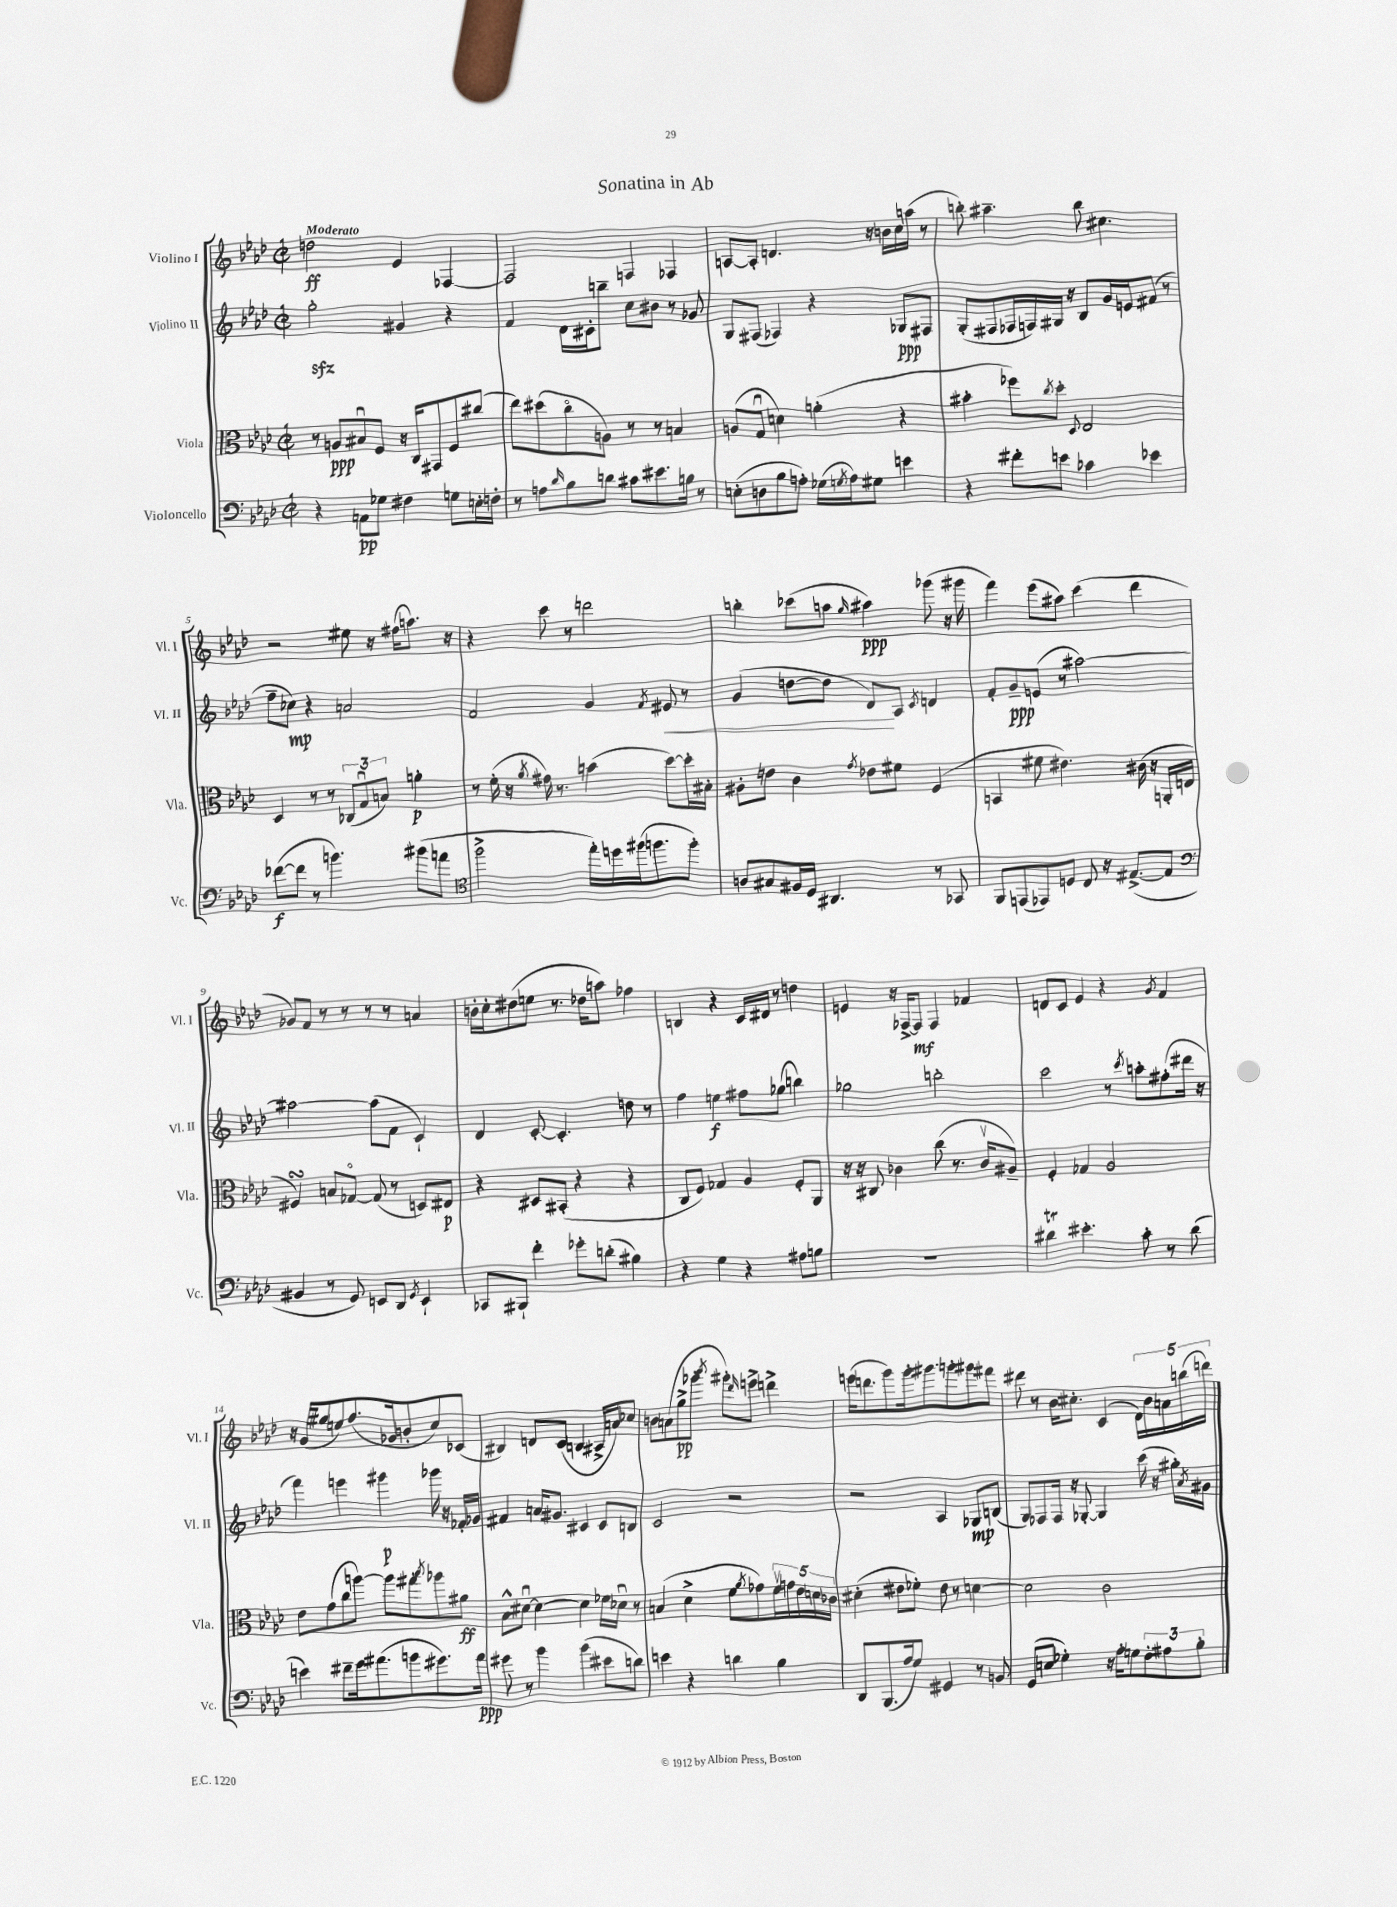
\header { title = "Sonatina in Ab" }
<<
\new StaffGroup <<
\new Staff = "s0" \with { instrumentName = "Violino I" shortInstrumentName = "Vl. I" } {
    \clef treble \key aes \major \defaultTimeSignature \time 2/2 \tempo "Moderato"
    d''2\ff ees'4 fes4~ |
    fes2 f4 fes4 |
    a8~ a8-. d'4. r16 b'16 c''16 a''16( r8 |
    b''8-.) ais''4.-- b''8 cis''4. |
    r2 eis''8 r16 fis''16( a''8.) r16 |
    r4 c'''8 r8 d'''2 |
    b''4-. ces'''8( a''8 \grace { g''16 } ais''4\ppp) ges'''8( r16 gis'''16 |
    f'''4) ees'''8( ais''8) c'''4( des'''4 |
    ges'8) f'8 r8 r8 r8 r8 a'4 |
    b'16-. c''16-. dis''8( e''8 r8. des''16 a''8) fes''4 |
    b4 r4 c'16 dis'16 r8 d''4 |
    e'4 r16 fes16~-> fes8\mf fes4 fes'4 |
    d'8 c'8 ees'4 r4 \acciaccatura { g'8 } f'4 |
    r16 g'16( gis''8 e''8) f''8.( ges'16 b'8-. c''8) ces'8( |
    bis4) d'8 c'8( b4 ais16-> a'16) ces''8 |
    b'8 a'8( g''8->\pp ges'''8-. \acciaccatura { bes'''8 } gis'''8-.) \grace { des'''16 } e'''8-> d'''4-> |
    e'''16( d'''8. g'''8) g'''16-. gis'''8. g'''8-. gis'''8 fis'''8 |
    dis'''8 r8 bes'16 cis''8.-. c'4( \tuplet 5/4 { des'16) bes'16 a'16 b''16( d'''16) } \bar "|." |
}
\new Staff = "s1" \with { instrumentName = "Violino II" shortInstrumentName = "Vl. II" } {
    \clef treble \key aes \major \defaultTimeSignature \time 2/2
    g''2-.\sfz gis'4 r4 |
    f'4 des'16 cis'16-. b''8-- c''8 bis'8 r8 ges'8 |
    g8 fis8( fes4) r4 ges8\ppp fis8 |
    g8-.( fis8 fes16 f16) gis16 r16 bes8 g'16 e'16 fis'8( r8 |
    f''8-- ces''8\mp) r4 a'2 |
    f'2 g'4 \acciaccatura { f'8 } eis'8\< r8 |
    g'4( d''8~ d''8 des'8\!) aes8 \acciaccatura { c'8 } d'4 |
    f'8-. g'8--\ppp e'8( r8 ais''2~) |
    ais''2~ ais''8( f'8 c'4-!) |
    des'4 c'8~-. c'4.-. d''8 r8 |
    f''4 e''4\f fis''8 ges''8( b''4) |
    ges''2 b''2-. |
    c'''2 r8 \acciaccatura { c'''8 } a''8-. fis''8-.( dis'''16 r16 |
    f'''4) e'''4 gis'''4\p ges'''16 r16 fes'16-. ges'16 |
    fis'4 a'16 gis'8. cis'4 cis'8 b8 |
    c'2 r2 |
    r2 aes4 ges8\mp b8( |
    g8) fes8 fes16 r16 ges8~-. ges4 c'''16( r16 gis''16-.) \acciaccatura { aes'8 } gis'16 \bar "|." |
}
\new Staff = "s2" \with { instrumentName = "Viola" shortInstrumentName = "Vla." } {
    \clef alto \key aes \major \defaultTimeSignature \time 2/2
    r8 a8\ppp bis8\downbow f8 r16 c16 gis,8 f8 cis''8( |
    ees''8) dis''8( c''8\flageolet a8) r8 r8 b4 |
    a8( g8\downbow d'4) a'4-.( r4 |
    bis'4-. fes''8) \acciaccatura { c''8 } des''8-. \appoggiatura { des8 } ees2 |
    des4 r8 r8 \tuplet 3/2 { ces8( g8\downbow b8) } a'4-.\p |
    r8 f'16-.( r16 \acciaccatura { aes'8 } gis'16) r8. b'4( des''8~) des''16-. bis16-. |
    ais8-. e'8 c'4 \acciaccatura { g'8 } ees'8 fis'8 f4( |
    b,4 fis'8 eis'4.) cis'16( r16 a,16-. e16 |
    fis4\turn) b8 ges8~\flageolet ges8( r8 d8) eis8\p |
    r4 dis8 bis,8-.( r4 r4 |
    c8 f8) ges4 aes4 f8-. aes,8 |
    r16 r16 cis8 ces'4 c''8( r8. ces'16\upbow ais8--) |
    f4-. ges4 aes2 |
    ees'8 g'8( c''8 a''8~) a''8 gis''8-. \acciaccatura { bes''8 } aes''8 ais'8\ff |
    bes8-^ dis'8~\downbow dis'4~ dis'4 fes'16 des'16\downbow r8 |
    b4( des'4-> f'8 \acciaccatura { aes'8 } ges'8) \tuplet 5/4 { f'16\upbow g'16 ees'16 d'16 ces'16 } |
    dis'4-.( eis'8 fes'8-.) eis'8 r8 d'4~ |
    d'2 c'2 \bar "|." |
}
\new Staff = "s3" \with { instrumentName = "Violoncello" shortInstrumentName = "Vc." } {
    \clef bass \key aes \major \defaultTimeSignature \time 2/2
    r4 a,8\pp ges8 fis4 g8 e16-. f16-. |
    r8 a8 \grace { des'16 } bes8 d'8 cis'8 eis'8. b16 r8 |
    e8-.( d8 bes8 a8-.) ges16( \acciaccatura { g8 } a16) gis8 e'4 |
    r4 fis'8-. e'8 ces'4 ees'4 |
    fes'8~\f( fes'8 r8 b'4.) bis'8( a'8 |
    \clef tenor f''2-> ees''16-.) d''16 fis''16( f''8. f''8-.) |
    a8 gis8 fis16 des16 ais,4. r8 ges,8 |
    f,8 e,8( ees,8) d8 c8 r16 eis8.~->( eis8 |
    \clef bass bis,4 r8 g,8) e,8 des,8 \acciaccatura { g,8 } e,4-! |
    ces,8 bis,,8-! f'4-. ges'8-. d'8-.( bis4) |
    r4 g4 r4 ais8 b8 |
    R1 |
    dis'4\trill eis'4.-. c'8-. r8 dis'8( |
    e'4) fis'8-- g'16 ais'8.( b'8 gis'8.) ais'16\ppp |
    gis'8 r8 bes'4 bes'4( eis'8 d'8) |
    e'4 r4 d'4 bes4 |
    des,8 bes,,8.( aes16 g8) gis,4 r8 b,8 |
    g,8( e8 ges4-.) r16 aes16-. g8 \tuplet 3/2 { f8-. ais8 bes8-. } \bar "|." |
}
>>
>>
